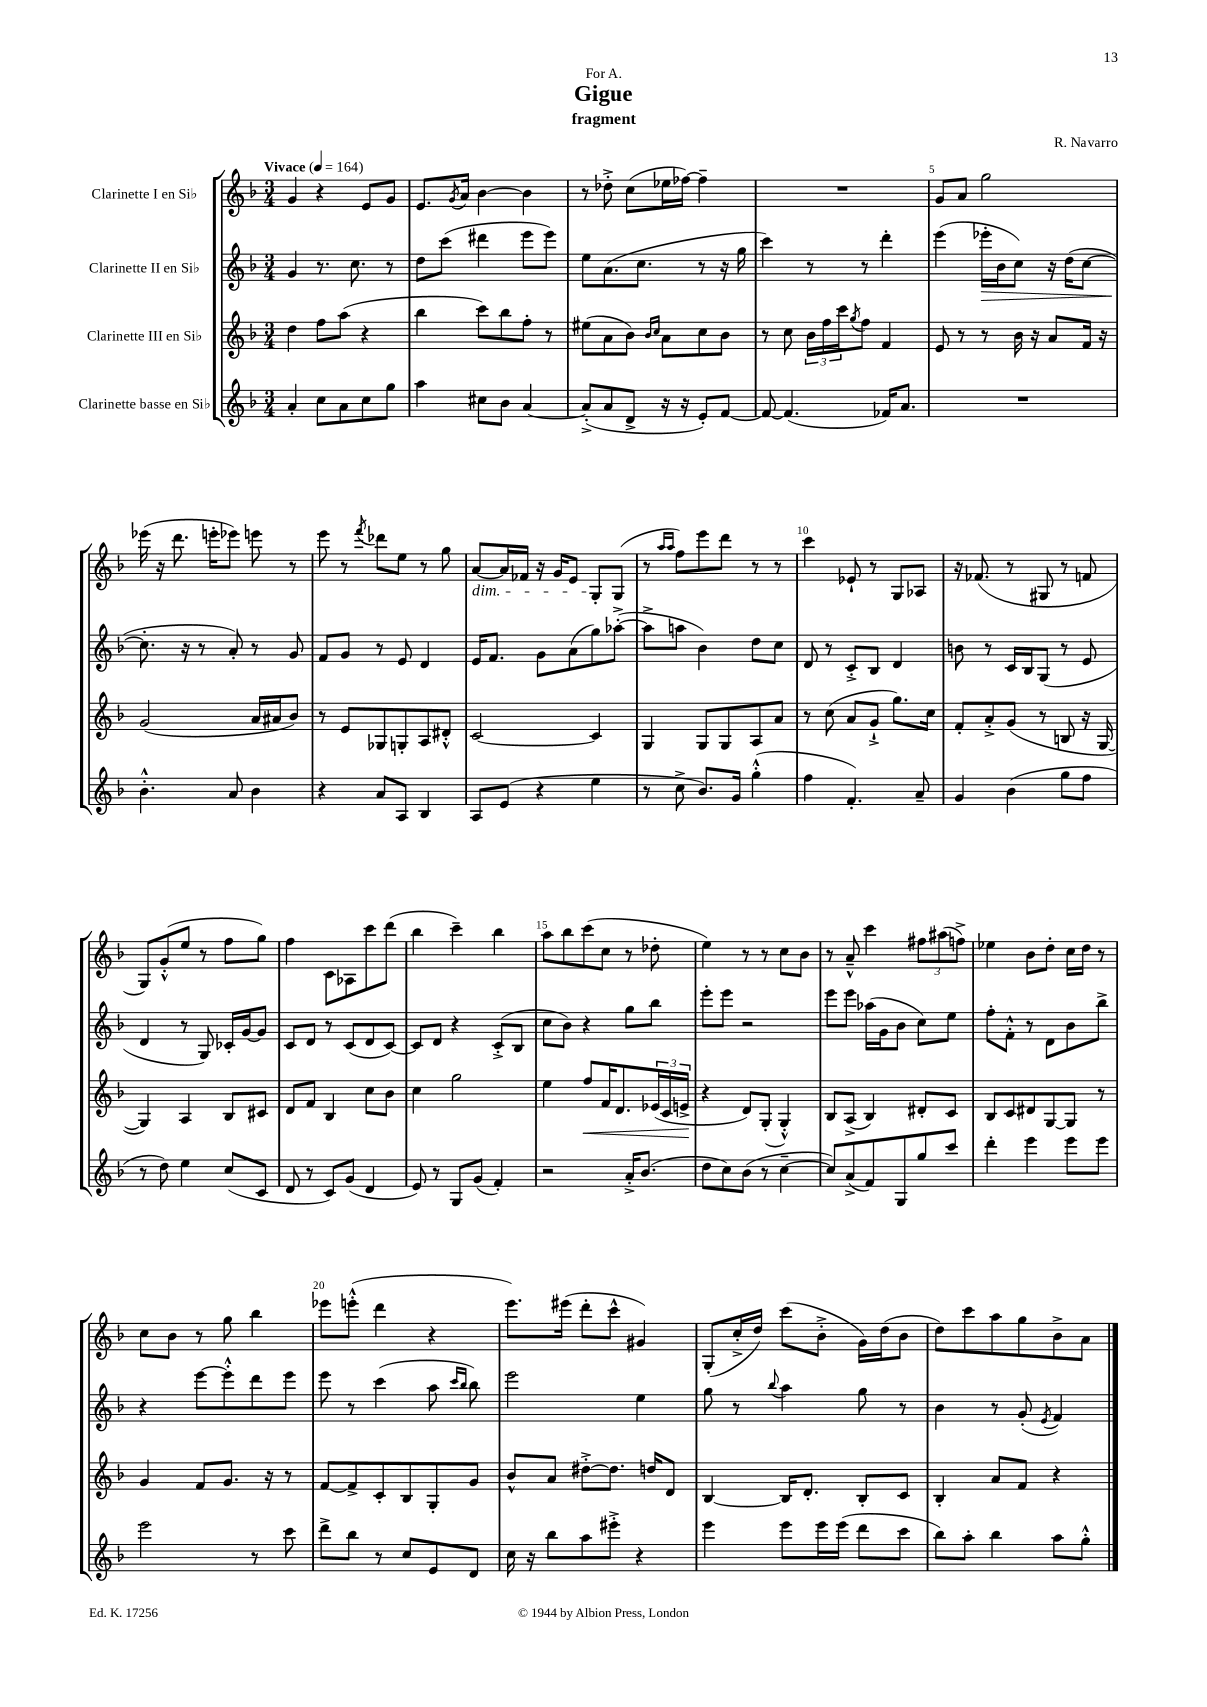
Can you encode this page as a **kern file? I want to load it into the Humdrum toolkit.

**kern	**kern	**kern	**kern
*staff4	*staff3	*staff2	*staff1
*clefG2	*clefG2	*clefG2	*clefG2
*k[b-]	*k[b-]	*k[b-]	*k[b-]
*M3/4	*M3/4	*M3/4	*M3/4
*MM164	*MM164	*MM164	*MM164
4a'	4dd	4g	4g
8cc	8ff	8.r	4r
8a	(8aa	.	.
.	.	8.cc	.
8cc	4r	.	8e
8gg	.	8r	8g
=	=	=	=
4aa	4bb-	8dd	8.e
.	.	(8ccc	.
.	.	.	8qg
.	.	.	16a
8cc#	8ccc)	4ddd#	[4b-
8b-	8bb-	.	.
[4a	8ff'	8eee	4b-]
.	8r	8eee)	.
=	=	=	=
(8a'^]	(8ee#	8ee	8r
8a	8a	(8.a	8dd-'^
8d^	8b-)	.	(8cc
.	.	8.cc	.
.	16qqb-	.	.
.	16qqcc	.	.
16r	8a	.	16ee-
16r	.	.	[16ff-)
8e')	8cc	8r	4ff-~]
[8f	8b-	16r	.
.	.	16gg	.
=	=	=	=
8f_	8r	4ccc)	2.r
(4.f]	8cc	.	.
.	24b-	8r	.
.	24ff	.	.
.	24ccc	.	.
.	8qgg	.	.
.	8ff	8r	.
16f-)	4f	4ddd'	.
8.a	.	.	.
=	=	=	=
2.r	8e	(4eee	8g
.	8r	.	8a
.	8r	16eee-'	2gg
.	.	16b-	.
.	16b-	8cc)	.
.	16r	.	.
.	8a	16r	.
.	.	(16dd	.
.	16f	[8cc	.
.	16r	.	.
=	=	=	=
4.b-'^^	(2g	8.cc']	(16eee-
.	.	.	16r
.	.	.	8.ddd
.	.	16r	.
.	.	8r	.
.	.	.	16eee'
8a	.	8a')	8eee-)
4b-	16a	8r	8eee
.	16a#	.	.
.	8b-)	8g	8r
=	=	=	=
4r	8r	8f	8eee
.	8e	8g	8r
.	.	.	8qfff
8a	8G-	8r	8ddd-
8A	8G'	8e	8ee
4B-	8A	4d	8r
.	8d#'^^	.	8gg
=	=	=	=
8A	[2c	16e	[8a
.	.	8.f	.
(8e	.	.	16a]
.	.	.	16f-
4r	.	8g	16r
.	.	.	16g
.	.	(8a	8e
4ee	4c]	8gg)	8G'
.	.	([8aa-'^	(8G
=	=	=	=
8r	4G	8aa-^]	8r
.	.	.	16qqaa
.	.	.	16qqaa
8cc^	.	8aa	8ff)
8.b-)	8G	4b-)	8eee
.	8G	.	8ddd
16g	.	.	.
(4gg'^^	8A	8dd	8r
.	8a	8cc	8r
=	=	=	=
4ff	8r	8d	4ccc
.	(8cc	8r	.
4.f')	8a	8c'^	8e-`
.	8g`^	8B-	8r
.	8.gg)	4d	8G
8a~	.	.	8A-
.	16cc	.	.
=	=	=	=
4g	8f'	8b	16r
.	.	.	(8.f-
.	8a'^	8r	.
(4b-	(8g	16c	8r
.	.	16B-	.
.	8r	(8G	8G#
8gg	8B	8r	8r
8ff	16r	8e	8f
.	[16G	.	.
=	=	=	=
8r	4G])	4d	8G)
8dd)	.	.	(8g'^^
4ee	4A	8r	8ee
.	.	8G)	8r
(8cc	8B-	16c-'	8ff
.	.	[16g	.
8c	8c#	8g]	8gg)
=	=	=	=
8d	8d	8c	4ff
8r	8f	8d	.
8c)	4B-	8r	8c
(8g	.	(8c	8A-
4d	8cc	8d	8ccc
.	8b-	[8c)	(8ddd
=	=	=	=
8e)	4cc	8c]	4bb-
8r	.	8d	.
8G	2gg	4r	4ccc~)
(8g	.	.	.
4f')	.	(8c'^	4bb-
.	.	8B-	.
=	=	=	=
2r	4ee	8cc	8aa
.	.	8b-)	8bb-
.	8ff	4r	(8ccc
.	16f	.	8cc
.	8.d	.	.
16a'^	.	8gg	8r
(8.b-	.	.	.
.	(24e-	8bb-	8dd-'
.	24c	.	.
.	24e^	.	.
=	=	=	=
8dd	4r	8eee'	4ee)
8cc)	.	8eee	.
(8b-	8d)	2r	8r
8r	(8G'	.	8r
[4cc~	4G'^^)	.	8cc
.	.	.	8b-
=	=	=	=
8cc])	8B-	8eee	8r
(8a^	(8A^	8eee	8a~^^
8f)	4B-)	(16aa-	4ccc
.	.	16g	.
8G	.	8b-	.
8gg	8d#'	8cc)	12ff#
.	.	.	(12aa#
8ccc	8c	8ee	.
.	.	.	12ff^)
=	=	=	=
4ddd'	8B-	8ff'	4ee-
.	8c	8f'^^	.
4eee	8d#	8r	8b-
.	[8G	8d	8dd'
8eee	8G]	8b-	16cc
.	.	.	16dd
8eee	8r	8bb-^	8r
=	=	=	=
2eee	4g	4r	8cc
.	.	.	8b-
.	8f	[8eee	8r
.	8.g	8eee'^^]	8gg
8r	.	8ddd	4bb-
.	16r	.	.
8ccc	8r	8eee	.
=	=	=	=
8ddd^	[8f	8eee	8eee-
8bb-	8f^]	8r	(8eee'^^
8r	8c'	(4ccc	4ddd
8cc	8B-	.	.
8e	8G'	8aa	4r
.	.	16qqccc	.
.	.	16qqbb-	.
8d	8g	8bb-)	.
=	=	=	=
16cc	8b-^^	2eee	8.eee)
16r	.	.	.
8bb-	8a	.	.
.	.	.	(16eee#
8aa	[8dd#'^	.	8ddd'
8eee#'^	8.dd#]	.	8ccc^^
4r	.	4ee	4g#)
.	16dd	.	.
.	8d	.	.
=	=	=	=
4eee	[4B-	8gg	(8G'
.	.	8r	16cc'^
.	.	.	16dd)
.	.	8qqbb-	.
8eee	16B-]	4aa	(8ccc
.	8.d'	.	.
16eee	.	.	8b-'^
(16eee	.	.	.
8ddd	8B-'	8gg	16g)
.	.	.	(16dd
8ccc	8c	8r	8b-
=	=	=	=
8bb-)	4B-'	4b-	8dd)
8aa'	.	.	8ccc
4bb-	8a	8r	8aa
.	8f	(8g'	8gg
.	.	8qe	.
8aa	4r	4f)	8b-^
8gg'^^	.	.	8a
==	==	==	==
*-	*-	*-	*-
